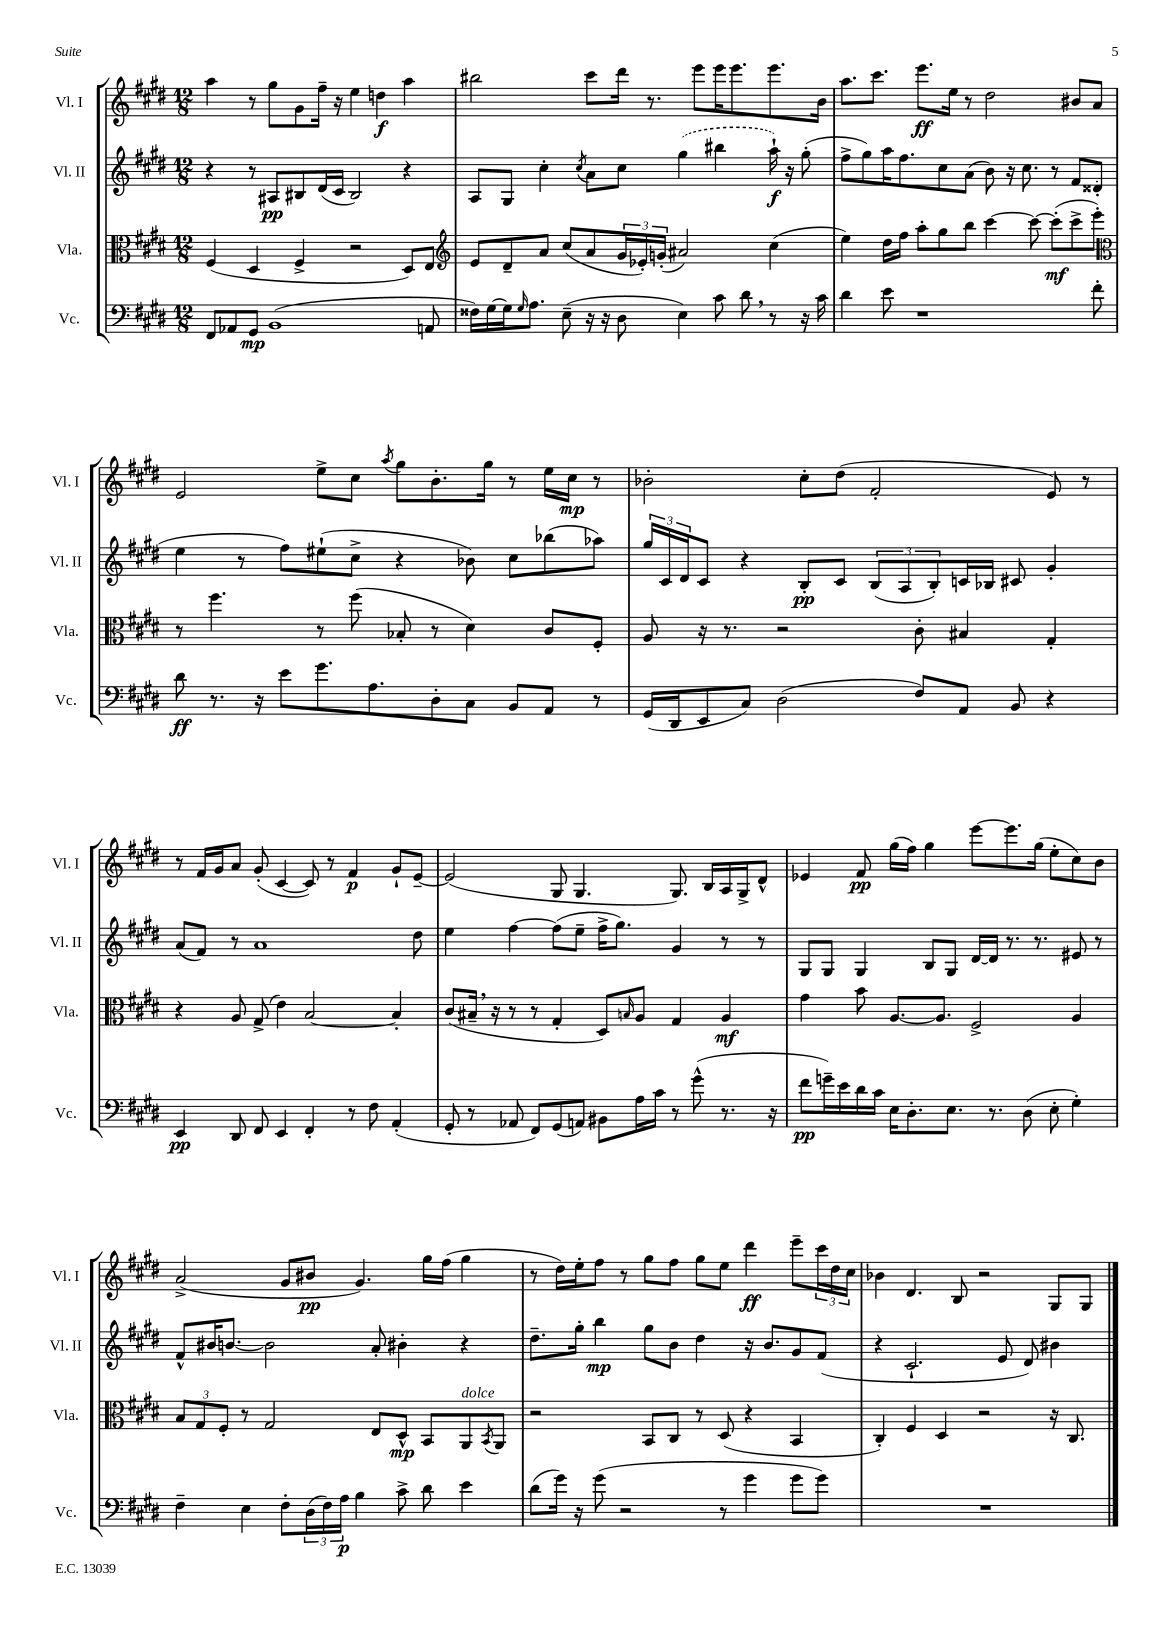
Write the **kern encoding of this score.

**kern	**dynam	**kern	**dynam	**kern	**dynam	**kern	**dynam
*part4	*part4	*part3	*part3	*part2	*part2	*part1	*part1
*staff4	*staff4	*staff3	*staff3	*staff2	*staff2	*staff1	*staff1
*I"Vc.	*	*I"Vla.	*	*I"Vl. II	*	*I"Vl. I	*
*I'Vc.	*	*I'Vla.	*	*I'Vl. II	*	*I'Vl. I	*
*clefF4	*	*clefC3	*	*clefG2	*	*clefG2	*
*k[f#c#g#d#]	*	*k[f#c#g#d#]	*	*k[f#c#g#d#]	*	*k[f#c#g#d#]	*
*M12/8	*	*M12/8	*	*M12/8	*	*M12/8	*
=72	=72	=72	=72	=72	=72	=72	=72
8FF#/L	.	(4F#/	.	4r	.	4aa\	.
8AA-X/	.	.	.	.	.	.	.
8GG#/J	mp	4D#/	.	8r	.	8r	.
(1BB	.	.	.	8A#X/L	pp	8gg#\L	.
.	.	4F#^/	.	8B#X/	.	8g#\	.
.	.	.	.	(16d#/L	.	16ff#~\Jk	.
.	.	.	.	16c#/JJ	.	16r	.
.	.	2r	.	2B#/)	.	4ee\	.
.	.	.	.	.	.	4ddn\	f
.	.	8D#/L)	.	4r	.	4aa\	.
8AAn/	.	8E/J	.	.	.	.	.
=73	=73	=73	=73	=73	=73	=73	=73
*	*	*clefG2	*	*	*	*	*
16F##X\LL)	.	8e/L	.	8A/L	.	2bb#X\	.
[16G#\	.	.	.	.	.	.	.
16G#\J]	.	8d#~/	.	8G#/J	.	.	.
16qqG#/	.	.	.	.	.	.	.
8.A\J	.	.	.	.	.	.	.
.	.	8a/J	.	4cc#'\	.	.	.
(8E~\	.	(8cc#/L	.	.	.	.	.
.	.	.	.	8qcc#/	.	.	.
16r	.	8a/	.	8a\L	.	8ccc#\L	.
16r	.	.	.	.	.	.	.
8D#\	.	24g#/L	.	8cc#\J	.	16ddd#\Jk	.
.	.	24e-X'/)	.	.	.	.	.
.	.	.	.	.	.	8.r	.
.	.	(24gn'/JJ	.	.	.	.	.
4E\)	.	2a#X/)	.	(4gg#\	.	.	.
.	.	.	.	.	.	8eee\L	.
8c#\	.	.	.	4bb#X\	.	16eee\K	.
.	.	.	.	.	.	8.eee\	.
8d#,\	.	.	.	.	.	.	.
8r	.	(4cc#\	.	16aa`\)	f	8.eee\	.
.	.	.	.	16r	.	.	.
16r	.	.	.	(8gg#'\	.	.	.
16c#\	.	.	.	.	.	16b\Jk	.
=74	=74	=74	=74	=74	=74	=74	=74
4d#\	.	4ee\)	.	8ff#^\L	.	8.aa\L	.
.	.	.	.	8gg#\)	.	.	.
.	.	.	.	.	.	8.ccc#\J	.
8e\	.	16dd#\LL	.	16aa\K	.	.	.
.	.	16ff#\JJ	.	8.ff#\	.	.	.
1r	.	8aa'\L	.	.	.	8.eee\L	ff
.	.	8gg#\	.	8cc#\	.	.	.
.	.	.	.	.	.	16ee\Jk	.
.	.	8bb\J	.	(8a\J	.	8r	.
.	.	[4ccc#\	.	8b\)	.	2dd#\	.
.	.	.	.	16r	.	.	.
.	.	.	.	8.cc#\	.	.	.
.	.	8ccc#\_	.	.	.	.	.
.	.	(8ccc#'\L]	mf	8r	.	.	.
.	.	8ccc#^\	.	8f#/L	.	8b#X/L	.
8f#'\	.	8eee'\J)	.	(8d##X'/J	.	8a/J	.
!!LO:LB:g=z
=75	=75	=75	=75	=75	=75	=75	=75
*	*	*clefC3	*	*	*	*	*
8d#\	ff	8r	.	4ee\	.	2e/	.
8.r	.	4.ff#\	.	.	.	.	.
.	.	.	.	8r	.	.	.
16r	.	.	.	.	.	.	.
8e\L	.	.	.	8ff#\L)	.	.	.
8.g#\	.	8r	.	(8ee#X`\	.	8ee^\L	.
.	.	(8ff#\	.	8cc#^\J	.	8cc#\J	.
8.A\	.	.	.	.	.	.	.
.	.	.	.	.	.	8qaa/	.
.	.	8B-X'/	.	4r	.	8gg#\L	.
8D#'\	.	8r	.	.	.	8.b'\	.
8C#\J	.	4d#\)	.	8b-X\)	.	.	.
.	.	.	.	.	.	16gg#\Jk	.
8BB/L	.	.	.	8cc#\L	.	8r	.
8AA/J	.	8c#/L	.	(8bb-X\	.	16ee\LL	.
.	.	.	.	.	.	16cc#\JJ	mp
8r	.	8F#'/J	.	8aa-X\J)	.	8r	.
=76	=76	=76	=76	=76	=76	=76	=76
(16GG#/LL	.	8A/	.	24gg#/LL	.	2b-X'\	.
.	.	.	.	24c#/	.	.	.
16DD#/J	.	.	.	.	.	.	.
.	.	.	.	24d#/J	.	.	.
8EE/	.	16r	.	8c#/J	.	.	.
.	.	8.r	.	.	.	.	.
8C#/J)	.	.	.	4r	.	.	.
(2D#\	.	2r	.	.	.	.	.
.	.	.	.	8B'/L	pp	8cc#'\L	.
.	.	.	.	8c#/J	.	(8dd#\J	.
.	.	.	.	(12B/L	.	2f#'/	.
.	.	.	.	12A/	.	.	.
8F#/L)	.	8c#'\	.	.	.	.	.
.	.	.	.	12B'/)	.	.	.
8AA/J	.	4B#X/	.	16cn/L	.	.	.
.	.	.	.	16B-X/JJ	.	.	.
8BB/	.	.	.	8c#X/	.	.	.
4r	.	4G#'/	.	4g#'/	.	8e/)	.
.	.	.	.	.	.	8r	.
!!LO:LB:g=z
=77	=77	=77	=77	=77	=77	=77	=77
4EE/	pp	4r	.	(8a/L	.	8r	.
.	.	.	.	8f#/J)	.	16f#/LL	.
.	.	.	.	.	.	16g#/J	.
8DD#/	.	8A/	.	8r	.	8a/J	.
8FF#/	.	(8G#^/	.	1a	.	(8g#'/	.
4EE/	.	4e\)	.	.	.	[4c#/	.
4FF#'/	.	[2B/	.	.	.	8c#/])	.
.	.	.	.	.	.	8r	.
8r	.	.	.	.	.	4f#/	p
8F#\	.	.	.	.	.	.	.
(4AA'/	.	4B'/]	.	.	.	8g#`/L	.
.	.	.	.	8dd#\	.	[8e~/J	.
=78	=78	=78	=78	=78	=78	=78	=78
8GG#'/	.	(8c#/L	.	4ee\	.	(2e/]	.
8r	.	16B#X~,/Jk	.	.	.	.	.
.	.	16r	.	.	.	.	.
8AA-X/	.	8r	.	[4ff#\	.	.	.
8FF#/L)	.	8r	.	.	.	.	.
(8GG#/	.	4G#'/	.	(8ff#\L]	.	8G#/	.
8AAn/J)	.	.	.	8ee~\J	.	4.G#/	.
8BB#X\L	.	8D#/L)	.	16ff#^\KL	.	.	.
.	.	.	.	8.gg#\J)	.	.	.
.	.	16qqBn/	.	.	.	.	.
16A\L	.	8A/J	.	.	.	.	.
16c#\JJ	.	.	.	.	.	.	.
8r	.	4G#/	.	4g#/	.	8.G#/)	.
(8g#^^\	.	.	.	.	.	.	.
.	.	.	.	.	.	16B/LL	.
8.r	.	4A/	mf	8r	.	16A/	.
.	.	.	.	.	.	16G#^/J	.
.	.	.	.	8r	.	8d#^^/J	.
16r	.	.	.	.	.	.	.
=79	=79	=79	=79	=79	=79	=79	=79
8f#\L	pp	4g#\	.	8G#/L	.	4e-X/	.
16gn~\L)	.	.	.	8G#/J	.	.	.
16e\	.	.	.	.	.	.	.
16d#\	.	8b\	.	4G#/	.	8f#/	pp
16c#\JJ	.	.	.	.	.	.	.
16E\KL	.	[8.A/L	.	.	.	(16gg#\LL	.
8.D#'\	.	.	.	.	.	16ff#\JJ)	.
.	.	.	.	8B/L	.	4gg#\	.
.	.	8.A/J]	.	.	.	.	.
8.E\J	.	.	.	8G#/J	.	.	.
.	.	2F#^/	.	[16d#/LL	.	[8eee\L	.
8.r	.	.	.	16d#/JJ]	.	.	.
.	.	.	.	8.r	.	8.eee\]	.
(8D#\	.	.	.	.	.	.	.
.	.	.	.	8.r	.	(16gg#\Jk	.
8E'\	.	.	.	.	.	8ee'\L	.
4G#'\)	.	4A/	.	8e#X/	.	8cc#\)	.
.	.	.	.	8r	.	8b\J	.
!!LO:LB:g=z
=80	=80	=80	=80	=80	=80	=80	=80
4F#~\	.	12B/L	.	8f#^^/L	.	(2a^/	.
.	.	12G#/	.	.	.	.	.
.	.	.	.	16b#X/K	.	.	.
.	.	12F#'/J	.	.	.	.	.
.	.	.	.	[8.bn/J	.	.	.
4E\	.	8r	.	.	.	.	.
.	.	2G#/	.	2b\]	.	.	.
8F#'\L	.	.	.	.	.	8g#/L	.
(24D#\L	.	.	.	.	.	8b#X/J	pp
24F#\)	.	.	.	.	.	.	.
24A\JJ	p	.	.	.	.	.	.
4B\	.	.	.	.	.	4.g#/)	.
.	.	8E/L	.	8a'/	.	.	.
8c#^\	.	8D#^^/J	mp	4b#X'\	.	.	.
8d#\	.	8BB/L	.	.	.	16gg#\LL	.
.	.	.	.	.	.	(16ff#\JJ	.
!	!	!LO:TX:a:i:t=dolce	!	!	!	!	!
4e\	.	8AA/	.	4r	.	4gg#\	.
.	.	8qBB/	.	.	.	.	.
.	.	8AA/J	.	.	.	.	.
=81	=81	=81	=81	=81	=81	=81	=81
(8d#\L	.	2r	.	8.dd#~\L	.	8r	.
16g#\Jk)	.	.	.	.	.	16dd#\LL)	.
16r	.	.	.	16gg#'\Jk	.	16ee'\J	.
(8g#\	.	.	.	4bb\	mp	8ff#\J	.
2r	.	.	.	.	.	8r	.
.	.	8BB/L	.	8gg#\L	.	8gg#\L	.
.	.	8C#/J	.	8b\J	.	8ff#\J	.
.	.	8r	.	4dd#\	.	8gg#\L	.
8r	.	(8D#/	.	.	.	8ee\J	.
4g#\	.	4r	.	16r	.	4ddd#\	ff
.	.	.	.	8.b/L	.	.	.
8g#\L	.	4BB/	.	8g#/	.	8eee~\L	.
8g#\J)	.	.	.	(8f#/J	.	24ccc#\L	.
.	.	.	.	.	.	24dd#\	.
.	.	.	.	.	.	24cc#\JJ	.
=82	=82	=82	=82	=82	=82	=82	=82
1.r	.	4C#'/)	.	4r	.	4b-X\	.
.	.	4F#/	.	2.c#`/	.	4.d#/	.
.	.	4D#/	.	.	.	.	.
.	.	.	.	.	.	8B/	.
.	.	2r	.	.	.	2r	.
.	.	.	.	8e/	.	.	.
.	.	.	.	8d#/)	.	.	.
.	.	16r	.	4b#X\	.	8G#/L	.
.	.	8.C#/	.	.	.	.	.
.	.	.	.	.	.	8G#/J	.
==	==	==	==	==	==	==	==
*-	*-	*-	*-	*-	*-	*-	*-
